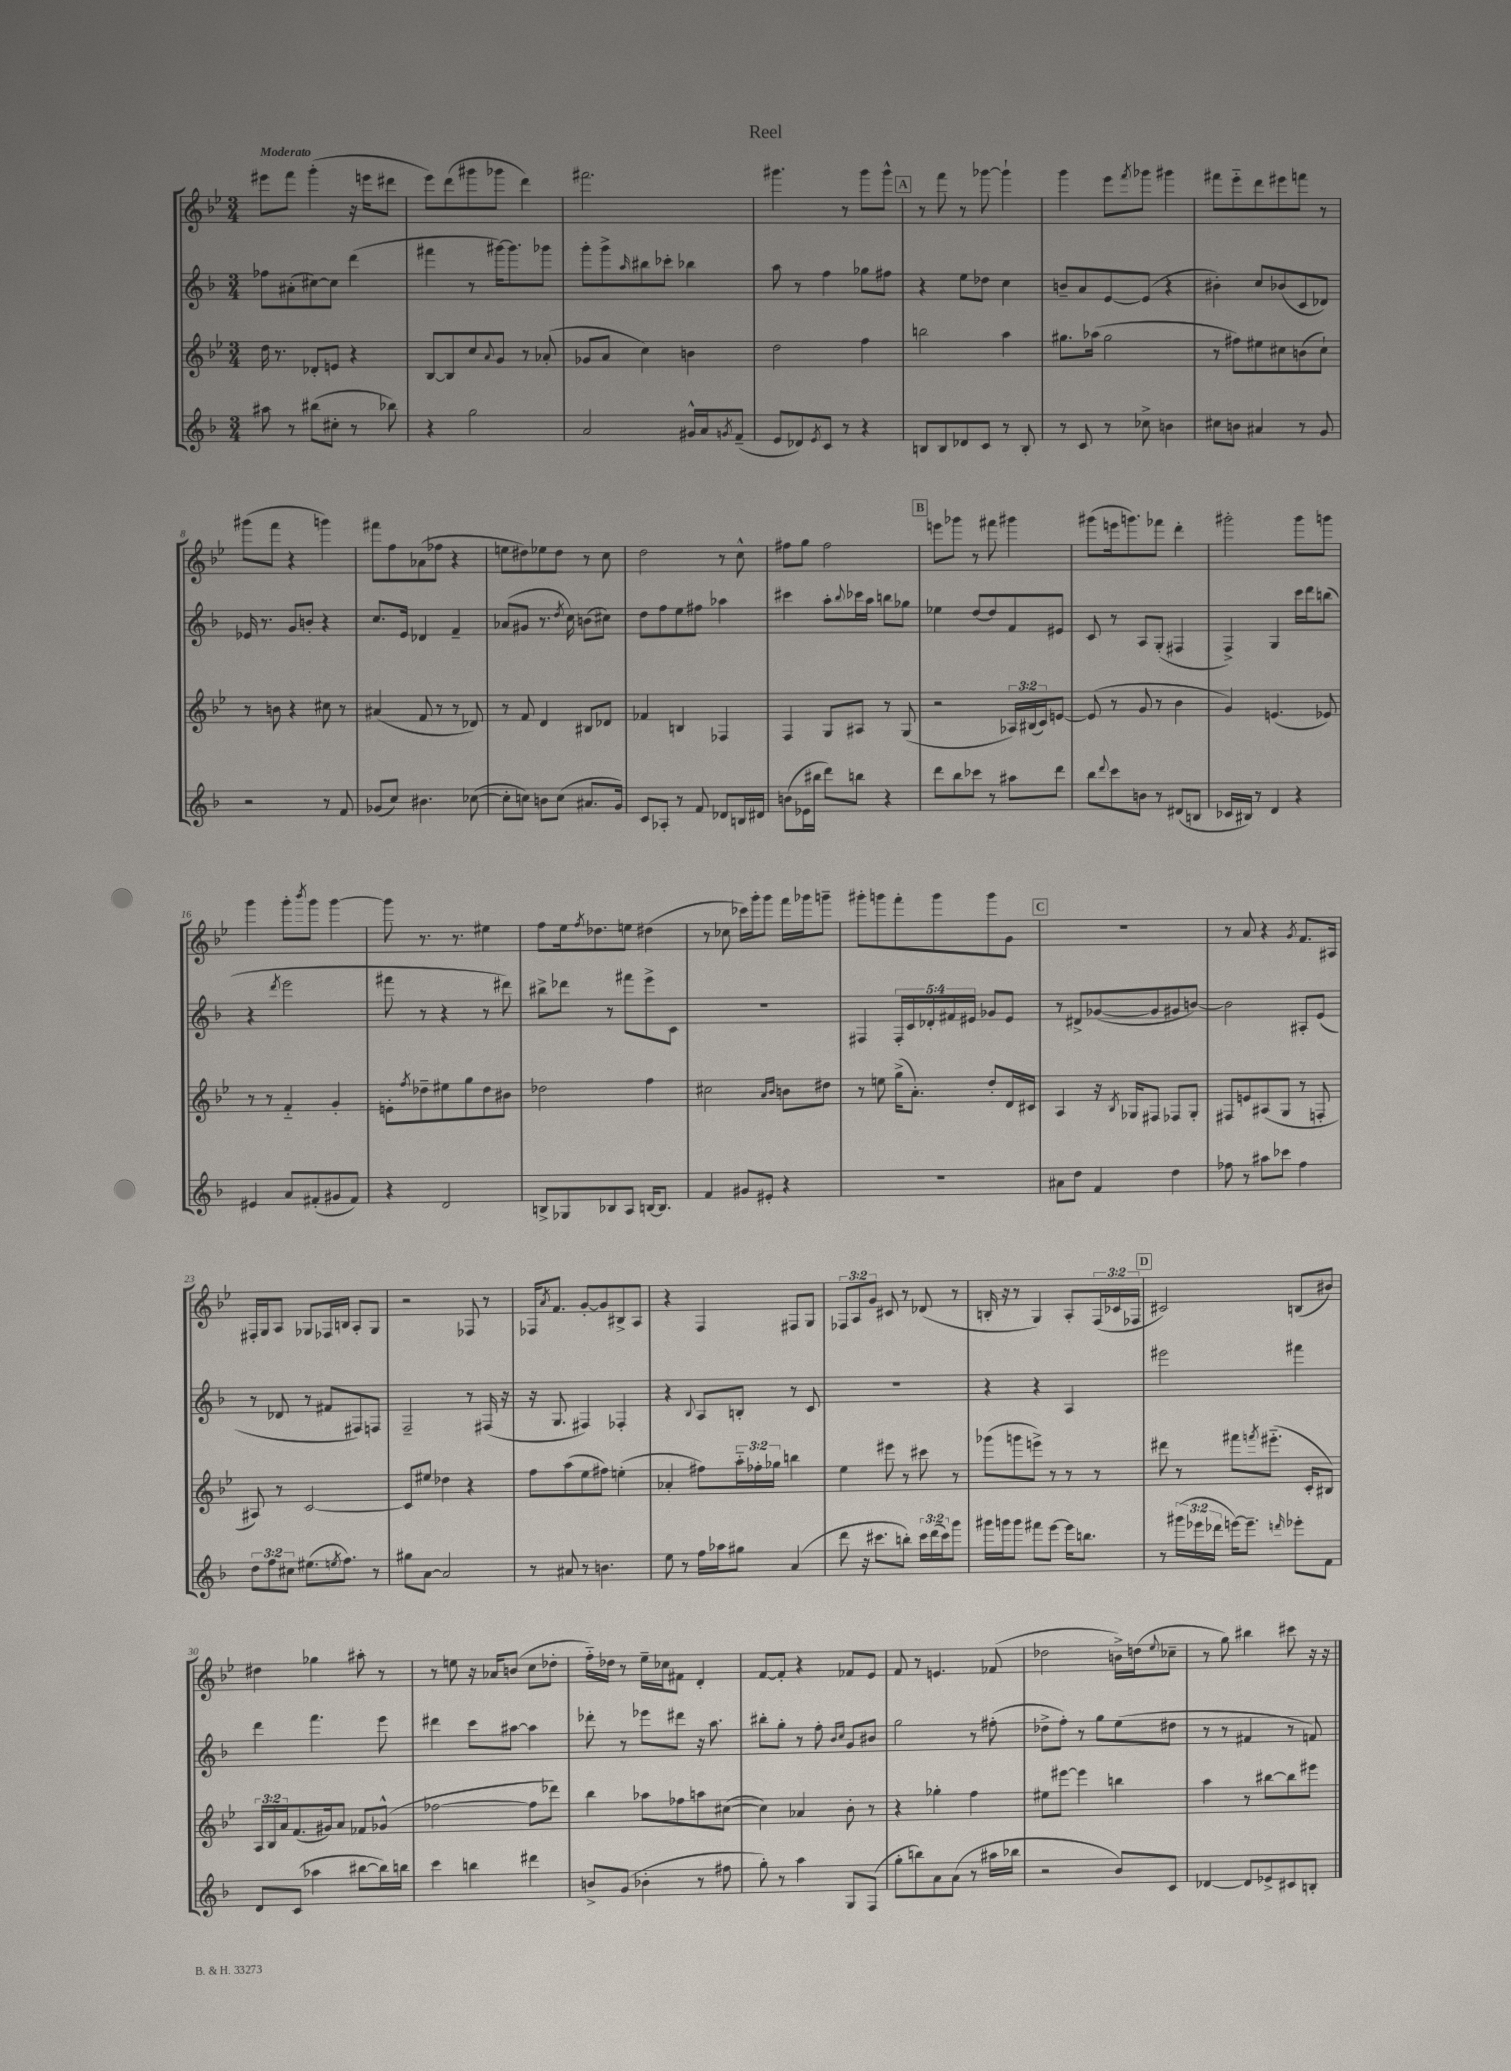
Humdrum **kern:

**kern	**kern	**kern	**kern
*part4	*part3	*part2	*part1
*staff4	*staff3	*staff2	*staff1
*clefG2	*clefG2	*clefG2	*clefG2
*k[b-]	*k[b-e-]	*k[b-]	*k[b-e-]
*M3/4	*M3/4	*M3/4	*M3/4
=1	=1	=1	=1
!	!	!	!LO:TX:a:B:t=Moderato
8aa#X\	16dd\	8ff-X\L	8eee#X\L
.	8.r	.	.
8r	.	(8a#X'\	8fff\J
(8bb#X\L	8d-X'/L	[8cc#X\)	(4ggg'\
8cc#X'\J	8en/J	8cc#\J]	.
8r	4r	(4ddd\	16r
.	.	.	16eeen\KL
8bb-X\)	.	.	8ddd#X\J
=2	=2	=2	=2
4r	[8B-/L	4fff#X\	8eee-\L)
.	8B-/]	.	(8ddd\
2gg\	8cc/	8r	8ggg#X\
.	8qqa/	.	.
.	8g/J	[16ggg#X\KL)	8ggg-X\J
.	.	8.ggg#\]	.
.	8r	.	4ddd\)
.	(8a-X'/	8ggg-X\J	.
=3	=3	=3	=3
2a/	8g-X/L	8ggg'\L	2.fff#X\
.	8a/J	8ggg^\	.
.	.	16qqaa/	.
.	4cc\)	8bb#X\	.
.	.	8ccc-X'\J	.
16g#X^^/LL	4bn\	4bb-X\	.
16a/J	.	.	.
8qgn/	.	.	.
(8f~/J	.	.	.
=4	=4	=4	=4
8e/L	2dd\	8aa\	4.ggg#X\
8d-X/)	.	8r	.
8qe/	.	.	.
8c/J	.	4ff\	.
8r	.	.	8r
4r	4ff\	8gg-X\L	8ggg#\L
.	.	8ff#X\J	8ggg#^^\J
!!LO:REH:place=s1:t=A
=5	=5	=5	=5
8Bn/L	2bbn\	4r	8r
8B/	.	.	8fff\
8d-X/	.	8ee\L	8r
8c/J	.	8dd-X\J	[8ggg-X\
8r	4aa\	4cc\	4ggg-`\]
8B'/	.	.	.
=6	=6	=6	=6
8r	8.gg#X\L	8bn~/L	4ggg\
8c/	.	8a/	.
.	(16aa-X\Jk	.	.
8r	2gg#\	[8e/	8eee-\L
.	.	.	8qfff/
8cc-X^\	.	(8e/J]	8ggg-X\J
4bn\	.	4r	4ggg#X\
=7	=7	=7	=7
8cc#X\L	8r	4b#X'\)	8fff#X\L
8bn\J	8ff#X\L)	.	8eee-\
4a#X/	8ee#X\	8cc/L	8ddd\
.	8cc#X\	(8b-X/	8eee#X\
8r	(8bn\	8c/	8fffn\J
8g/	8cc#`\J)	8d-X/J)	8r
!!LO:LB:g=z
=8	=8	=8	=8
2r	8r	16e-X/	(8ggg#X\L
.	.	8.r	.
.	8bn\	.	8fff\J
.	4r	8g/L	4r
.	.	8bn'/J	.
8r	8cc#X\	4r	4gggn\)
8f/	8r	.	.
=9	=9	=9	=9
(8g-X/L	(4a#X/	8.cc/L	8fff#X\L
8cc/J)	.	.	8ff\
.	.	16e/Jk	.
4.b#X\	8f/	4d-X/	(8a-X\
.	8r	.	8ff-X\J
.	8r	4f~/	4r
([8cc-X\	8d-X/)	.	.
=10	=10	=10	=10
8cc-'\L]	8r	(8a-X/L	8een\L
8ccn\J)	8f/	8g#X/J	8dd#X\)
8bn\L	4d/	8.r	8ee-X\
(8cc\J	.	.	8dd#\J
.	.	8qdd/	.
.	.	16cc\)	.
8.a#X/L	8B#X/L	(8bn\L	8r
.	8d-X/J	8cc#X\J)	8cc\
16g/Jk)	.	.	.
=11	=11	=11	=11
8c/L	4f-X/	8dd\L	2dd\
8A-X'/J	.	8ff\	.
8r	4Bn/	8ee\	.
8f/	.	8ff#X\J	.
8d-X/L	4F-X/	4aa-X\	8r
16Bn/L	.	.	8cc^^\
16d#X/JJ	.	.	.
=12	=12	=12	=12
(8bn\L	4F/	4ccc#X\	8ff#X\L
16e-X\L	.	.	8gg\J
16bb#X\JJ	.	.	.
8ddd\L)	8G/L	8aa'\L	2ff#\
.	.	8qqbb-/	.
8bbn\J	8A#X/J	16ccc-X\L	.
.	.	16aa\JJ	.
4r	8r	8bbn\L	.
.	(8G/	8gg-X\J	.
!!LO:REH:place=s1:t=B
=13	=13	=13	=13
8ddd\L	2r	4ee-X\	8eeen\L
8bb-\	.	.	8ggg-X\J
8ccc-X\J	.	[8dd/L	8r
8r	.	8dd/]	8fff#X\
8aa#X\L	24A-X/LL)	8f/	4ggg#X\
.	(24B#X/	.	.
.	24c/J)	.	.
8ddd\J	[8en/J	8e#X/J	.
=14	=14	=14	=14
8bb-\L	(8e/]	8c/	(8ggg#X\L
8qqddd/	.	.	.
8ccc\	8r	8r	16eeen\k
.	.	.	8.gggn\)
8bn\J	8g/	8A/L	.
8r	8r	(8G'/J	8fff-X\J
(8d#X/L	4b-\	4F#X/	4ddd'\
8Bn/J	.	.	.
=15	=15	=15	=15
16c-X/LL	4g/)	4F^/)	2ggg#X'\
16B#X/JJ)	.	.	.
8r	.	.	.
4d/	(4.en/	4G/	.
4r	.	16ccc\LL	8ggg#\L
.	.	16ddd\J	.
.	8e-X/)	(8bbn\J	8gggn\J
!!LO:LB:g=z
=16	=16	=16	=16
4e#X/	8r	4r	4ggg\
.	8r	.	.
.	.	8qddd/	.
8a/L	4f/	2eee\	8ggg'\L
.	.	.	8qbbb-/
(8f#X'/	.	.	8ggg\J
8g#X/	4g'/	.	[4ggg\
8f#/J)	.	.	.
=17	=17	=17	=17
4r	8en'\L	8fff#X\	8ggg\]
.	8qff/	.	.
.	8dd-X~\	8r	8.r
2d/	8ee#X\	4r	.
.	.	.	8.r
.	8gg\	.	.
.	8dd-\	8r	4ee#X\
.	8b#X\J	8ddd#X\)	.
=18	=18	=18	=18
8Bn^/L	2dd-X\	8bb#X^\L	8ff\L
8G-X/	.	8ddd-X\J	16ee-\k
.	.	.	8qff/
.	.	.	8.dd-X\
8B-X/	.	8r	.
8A/J	.	8fff#X\L	8een\J
[16Bn/KL	4ff\	8eee^\	(4dd#X\
8.B/J]	.	.	.
.	.	8c\J	.
=19	=19	=19	=19
4f/	2cc#X\	2.r	8r
.	.	.	8cc-X\
8g#X/L	.	.	16ccc-X\LL)
.	.	.	16ggg'\J
8e#X'/J	.	.	8ggg\J
.	16qqa/LL	.	.
.	16qqb-/JJ	.	.
4r	8bn\L	.	16fff\LL
.	.	.	16ggg-X\J
.	8dd#X\J	.	8gggn~\J
=20	=20	=20	=20
2.r	8r	4F#X/	8ggg#X'\L
.	8een\	.	8gggn\
.	(16gg^\KL	20F#'/LL	8fff'\
.	.	20c/	.
.	8.a'\J)	.	.
.	.	20d-X'/	.
.	.	.	8ggg\
.	.	20f#X/	.
.	.	20e#X/JJ	.
.	8dd'/L	8g-X/L	8ggg\
.	16d/L	8e#/J	8g\J
.	16c#X/JJ	.	.
!!LO:REH:place=s1:t=C
=21	=21	=21	=21
8a#X\L	4A/	8r	2.r
8dd\J	.	8d#X^/L	.
4f/	16r	([8g-X/	.
.	8qB-/	.	.
.	16G-X/KL	.	.
.	8F#X/J	8g-/]	.
4dd\	8F-X/L	8g#X/	.
.	8G-'/J	[8bn/J)	.
=22	=22	=22	=22
8ff-X\	8F#X/L	2b\]	8r
8r	8en/	.	8a/
8aa#X\L	(8A#X/	.	4r
8ccc-X\J	8G/J	.	.
.	.	.	8qg/
4ff-\	8r	8A#X'/L	8.f/L
.	8Fn'/	(8e/J	.
.	.	.	16A#X/Jk
!!LO:LB:g=z
=23	=23	=23	=23
12dd\L	8A#X/)	8r	16F#X'/LL
.	.	.	16G/J
12ff\	.	.	.
.	8r	8d-X/	8A/J
12cc#X\J	.	.	.
(8.ee#X\L	[2c/	8r	8G-X/L
.	.	8f#X/L	16F-X/L
8qeen/	.	.	.
8.ff\J)	.	.	16Bn/JJ
.	.	8F#X/)	8A'/L
8r	.	8Fn/J	8G-/J
=24	=24	=24	=24
8gg#X\L	8c/L]	2F~/	2r
[8a\J	8ee#X/J	.	.
2a/]	4dd-X\	.	.
.	4r	8r	8F-X/
.	.	(16F#X/	8r
.	.	16r	.
=25	=25	=25	=25
8r	8ff\L	16r	16F-X/KL
.	.	.	8qa/
.	.	8.G/	8.f/J
8a#X/	(8aa\	.	.
8r	8ee-\	4F#X/)	[8g'/L
4.bn\	8ff#X\J)	.	8g/]
.	(4een'\	4F-X'/	8B#X^/
.	.	.	8A/J
=26	=26	=26	=26
8ee\	4a-X'/	4r	4r
8r	.	.	.
.	.	8qqB-/	.
16ff\LL	8ff#X\L)	8A/L	4F/
16aa-X\J	.	.	.
8gg#X\J	24aa\L	8Bn'/J	.
.	24ff-X'\	.	.
.	24gg-X\JJ	.	.
(4a/	4bbn\	8r	8F#X/L
.	.	8c/	8G/J
=27	=27	=27	=27
8ddd\	4ee-\	2.r	12F-X/L
.	.	.	12A/
16r	.	.	.
.	.	.	12g/J
8.ccc#X\L	.	.	.
.	8eee#X\	.	8c#X/
8bbn'\J)	8r	.	8r
24ccc#\LL	8ccc#X\	.	(8d-X/
(24ddd\	.	.	.
24ccc#\J)	.	.	.
8ggg\J	8r	.	8r
=28	=28	=28	=28
16ggg#X\LL	(8ggg-X\L	4r	16Bn'/
16gggn\J	.	.	16r
8ggg\J	8gggn\	.	8r
8fff#X\L	8eeen^\J)	4r	4G/)
[8eee\J	8r	.	.
16eee\KL]	8r	4A/	8A'/L
8.bbn\J	.	.	.
.	8r	.	(24F/L
.	.	.	24c-X/
.	.	.	24F-X/JJ
!!LO:REH:place=s1:t=D
=29	=29	=29	=29
8r	8ddd#X\	2eee#X\	2c#X/)
(24ggg#X\LL	8r	.	.
24eee-X\	.	.	.
24ddd-X\JJ	.	.	.
[16eeen\KL)	8fff#X\L	.	.
8.eee~\J]	.	.	.
.	8qfffn/	.	.
.	(8.eee#X\J	.	.
16qqdddn/	.	.	.
8eee-X'\L	.	4fff#X\	(8Bn/L
.	16c'/KL	.	.
8f\J	8B#X/J)	.	8b#X/J)
!!LO:LB:g=z
=30	=30	=30	=30
8d/L	24A/LL	4ddd\	4dd#X\
.	24B-/	.	.
.	24a/J	.	.
(8c/J	(8.f/	.	.
4aa-X\	.	4.fff\	4gg-X\
.	16g#X/k)	.	.
.	8a/J	.	.
[8bb#X\L	8f-X/L	.	8aa#X'\
16bb#\L])	(8g-X^^/J	8eee\	8r
16bbn\JJ	.	.	.
=31	=31	=31	=31
4ccc\	[2ff-X\	4ddd#X\	8r
.	.	.	8een\
4bbn\	.	8ccc\L	16r
.	.	.	16a-X/KL
.	.	[8aa#X\J	(8bn/J
4ddd#X\	8ff-\L]	4aa#\]	8cc\L
.	8ddd-X\J)	.	8dd-X'\J
=32	=32	=32	=32
8bn^/L	4bb-\	8ddd-X'\	16ff\LL)
.	.	.	16dd-X\JJ
(8g/J	.	8r	8r
4b-X'\	8aa-X\L	8eee-X\L	16ee-~\LL
.	.	.	16cc-X\J
.	8ff-X\	8ddd#X\J	8f#X\J
8r	8aan\	16r	4d'/
.	.	8.aa\	.
8ff#X\	([8cc#X\J	.	.
=33	=33	=33	=33
8gg'\)	4cc#\])	8bb#X'\L	[8f/L
8r	.	8gg'\J	8f'/J]
4aa\	4a-X/	8r	4r
.	.	8ff'\	.
.	.	16qqb-/LL	.
.	.	16qqcc/JJ	.
8G/L	8b-'\	8g/L	8f-X/L
(8F/J	8r	8b#X/J	8e-/J
=34	=34	=34	=34
8gg'\L	4r	2gg\	8f/
8bbn\)	.	.	8r
8a\	4gg-X'\	.	4.en/
(8a\J	.	.	.
8r	4ff\	8r	.
16aa#X\LL	.	(8ff#X'\	(8f-X/
16bb-X\JJ	.	.	.
=35	=35	=35	=35
2r	8ee#X\L	8dd-X^\L	2dd-X\
.	[8eee#X\J	8ff'\J)	.
.	4eee#\]	8r	.
.	.	8gg\L	.
8b-/L)	4bbn\	(8ee\	16bn^\LL)
.	.	.	(16ddn\J
.	.	.	8qqee-/
8c/J	.	8dd#X\J	8cc-X~\J
=36	=36	=36	=36
[4d-X/	4aa\	8r	8r
.	.	8r	8gg\)
8d-/L]	8r	4f#X/	4bb#X\
8e-X^/	[8bb#X\L	.	.
8c#X/	8bb#\]	8r	8ccc#X\
8Bn'/J	8eee#X\J	8fn/)	16r
.	.	.	16r
==	==	==	==
*-	*-	*-	*-
